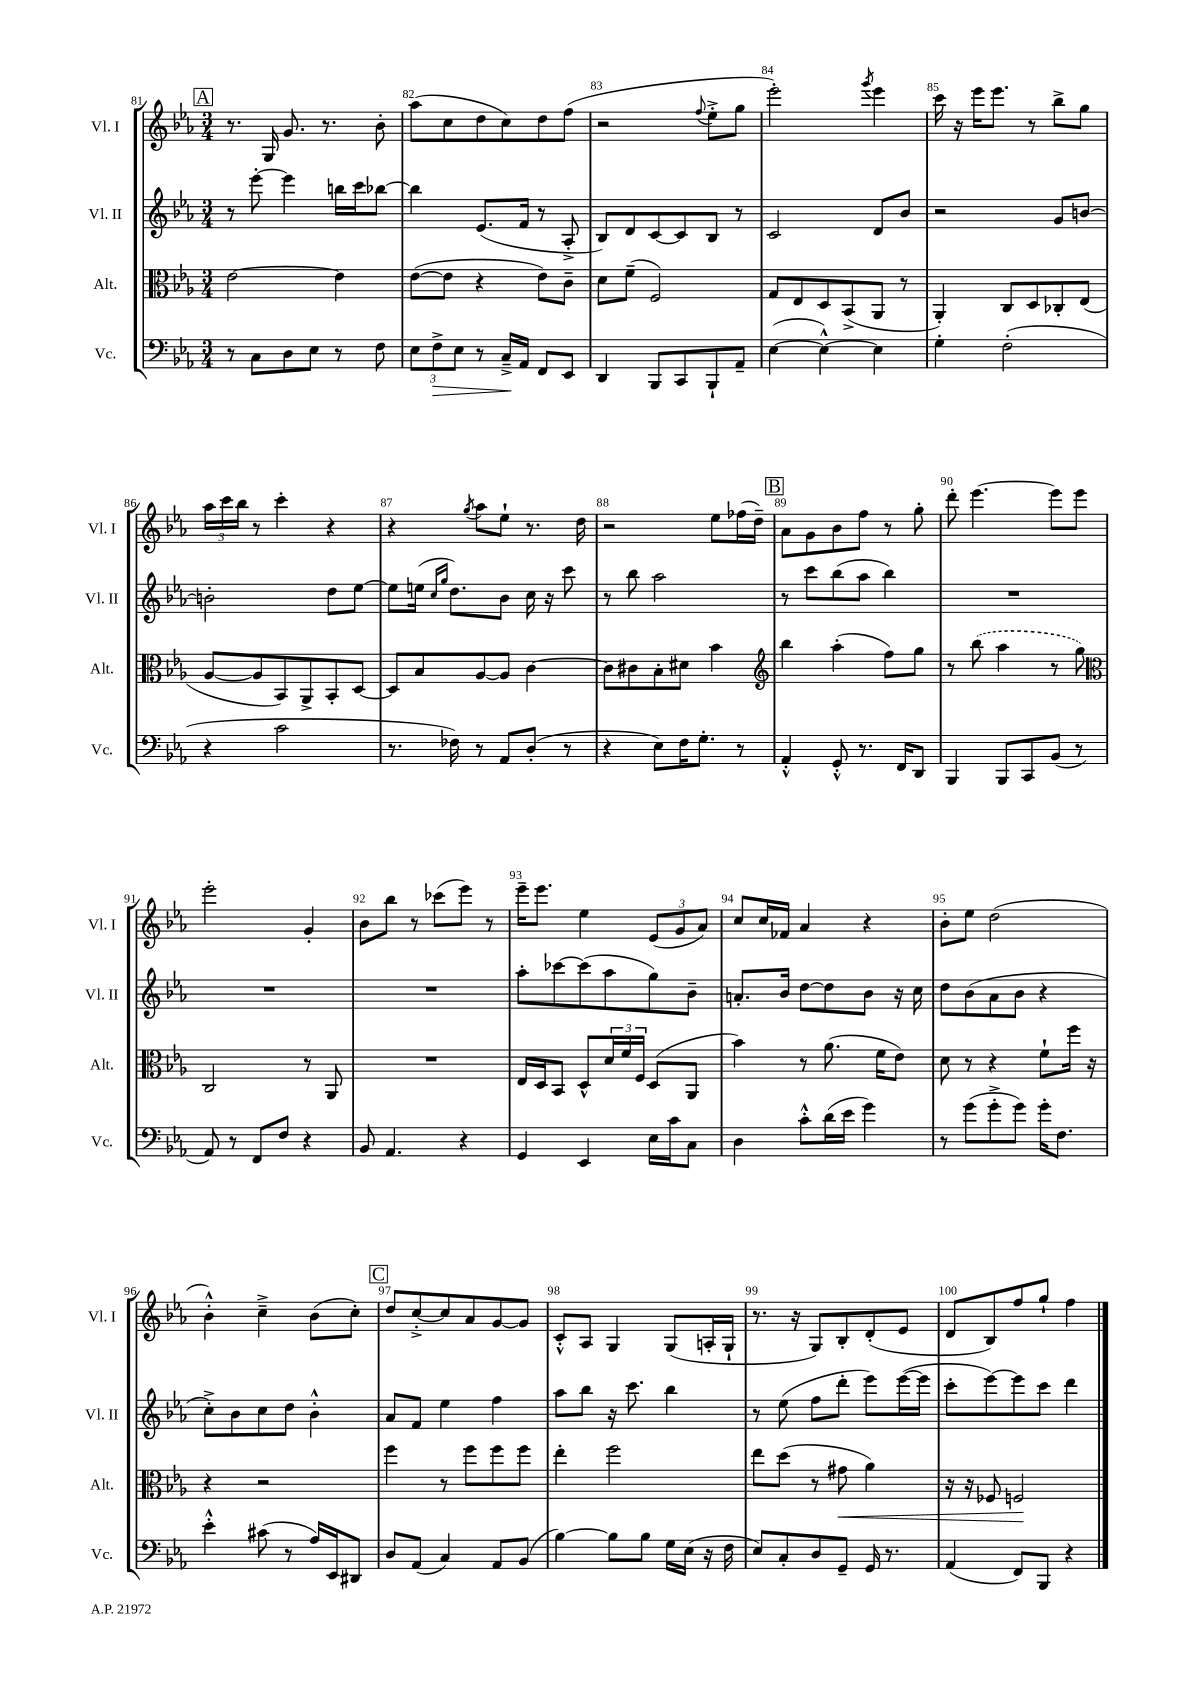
<<
\new StaffGroup <<
\new Staff = "s0" \with { instrumentName = "Vl. I" shortInstrumentName = "Vl. I" } {
    \clef treble \key ees \major \numericTimeSignature \time 3/4
    \mark \markup { \box "A" } r8. g16 g'8. r8. bes'8-. |
    aes''8( c''8 d''8 c''8) d''8 f''8( |
    r2 \appoggiatura { f''8 } ees''8-.-> g''8 |
    ees'''2-.) \acciaccatura { g'''8 } ees'''4 |
    c'''16 r16 ees'''16 ees'''8. r8 bes''8-> g''8 |
    \tuplet 3/2 { aes''16 c'''16 bes''16 } r8 c'''4-. r4 |
    r4 \acciaccatura { g''8 } aes''8 ees''8-! r8. d''16 |
    r2 ees''8 fes''16( d''16--) |
    \mark \markup { \box "B" } aes'8 g'8 bes'8 f''8 r8 g''8-. |
    d'''8-. ees'''4.~ ees'''8 ees'''8 |
    ees'''2-. g'4-. |
    bes'8 bes''8 r8 ces'''8( ees'''8) r8 |
    ees'''16-- ees'''8. ees''4 \tuplet 3/2 { ees'8( g'8 aes'8) } |
    c''8 c''16 fes'16 aes'4 r4 |
    bes'8-. ees''8 d''2( |
    bes'4-.-^) c''4---> bes'8( c''8-.) |
    \mark \markup { \box "C" } d''8 c''8~-.-> c''8 aes'8 g'8~ g'8 |
    c'8-.-^ aes8 g4 g8( a16-. g16-! |
    r8. r16 g8) bes8-. d'8-.( ees'8 |
    d'8 bes8) f''8 g''8-! f''4 \bar "|." |
}
\new Staff = "s1" \with { instrumentName = "Vl. II" shortInstrumentName = "Vl. II" } {
    \clef treble \key ees \major \numericTimeSignature \time 3/4
    \mark \markup { \box "A" } r8 ees'''8~-. ees'''4 b''16 c'''16 bes''8~ |
    bes''4 ees'8.( f'16 r8 aes8-.-> |
    bes8) d'8 c'8~ c'8 bes8 r8 |
    c'2 d'8 bes'8 |
    r2 g'8 b'8~ |
    b'2-. d''8 ees''8~ |
    ees''8 e''16( \grace { c''16 g''16 } d''8.) bes'8 c''16 r16 c'''8 |
    r8 bes''8 aes''2 |
    \mark \markup { \box "B" } r8 c'''8 bes''8( aes''8 bes''4) |
    R2. |
    R2. |
    R2. |
    aes''8-. ces'''8~ ces'''8( aes''8 g''8) bes'8-- |
    a'8.-. bes'16 d''8~ d''8 bes'8 r16 c''16 |
    d''8 bes'8( aes'8 bes'8 r4 |
    c''8-.->) bes'8 c''8 d''8 bes'4-.-^ |
    \mark \markup { \box "C" } aes'8 f'8 ees''4 f''4 |
    aes''8 bes''8 r16 c'''8. bes''4 |
    r8 ees''8( f''8 d'''8-. ees'''8) ees'''16~( ees'''16 |
    c'''8-. ees'''8~) ees'''8 c'''8 d'''4 \bar "|." |
}
\new Staff = "s2" \with { instrumentName = "Alt." shortInstrumentName = "Alt." } {
    \clef alto \key ees \major \numericTimeSignature \time 3/4
    \mark \markup { \box "A" } ees'2~ ees'4 |
    ees'8~( ees'8 r4 ees'8) c'8-- |
    d'8 f'8--( f2) |
    g8 ees8 d8 bes,8->( aes,8 r8 |
    aes,4-.) c8 d8 ces8-. ees8( |
    aes8~ aes8 bes,8) aes,8-> bes,8-. d8~ |
    d8 bes8 aes8~ aes8 c'4~ |
    c'8 cis'8 bes8-. dis'8 bes'4 |
    \mark \markup { \box "B" } \clef treble bes''4 aes''4-.( f''8) g''8 |
    r8 \once \slurDashed bes''8( aes''4 r8 g''8) |
    \clef alto c2 r8 aes,8 |
    R2. |
    ees16 d16 bes,8 d8-^ \tuplet 3/2 { d'16 f'16 f16 } d8( aes,8 |
    bes'4) r8 aes'8.( f'16 ees'8) |
    d'8 r8 r4 f'8-! f''16 r16 |
    r4 r2 |
    \mark \markup { \box "C" } f''4 r8 f''8 f''8 f''8 |
    ees''4-. f''2 |
    ees''8 d''8( r8 gis'8\< aes'4) |
    r16 r16 fes8 f2\! \bar "|." |
}
\new Staff = "s3" \with { instrumentName = "Vc." shortInstrumentName = "Vc." } {
    \clef bass \key ees \major \numericTimeSignature \time 3/4
    \mark \markup { \box "A" } r8 c8 d8 ees8 r8 f8 |
    \tuplet 3/2 { ees8 f8->\> ees8 } r8 c16--->\! aes,16 f,8 ees,8 |
    d,4 bes,,8 c,8 bes,,8-! aes,8-- |
    ees4~( ees4~-^) ees4 |
    g4-. f2-.( |
    r4 c'2 |
    r8. fes16) r8 aes,8 d8-.( r8 |
    r4 ees8) f16 g8.-. r8 |
    \mark \markup { \box "B" } aes,4-.-^ g,8-.-^ r8. f,16 d,8 |
    bes,,4 bes,,8 c,8 bes,8( r8 |
    aes,8) r8 f,8 f8 r4 |
    bes,8 aes,4. r4 |
    g,4 ees,4 ees16 c'16 c8 |
    d4 c'8-.-^ d'16( ees'16 g'4) |
    r8 g'8( g'8-.-> g'8) g'16-. f8. |
    ees'4-.-^ cis'8( r8 aes16) ees,16 dis,8 |
    \mark \markup { \box "C" } d8 aes,8( c4) aes,8 bes,8( |
    bes4~) bes8 bes8 g16 ees16( r16 f16 |
    ees8) c8-. d8 g,8-- g,16 r8. |
    aes,4( f,8) bes,,8 r4 \bar "|." |
}
>>
>>
\layout { \context { \Score currentBarNumber = #81 \override BarNumber.break-visibility = ##(#f #t #t) barNumberVisibility = #all-bar-numbers-visible } }
